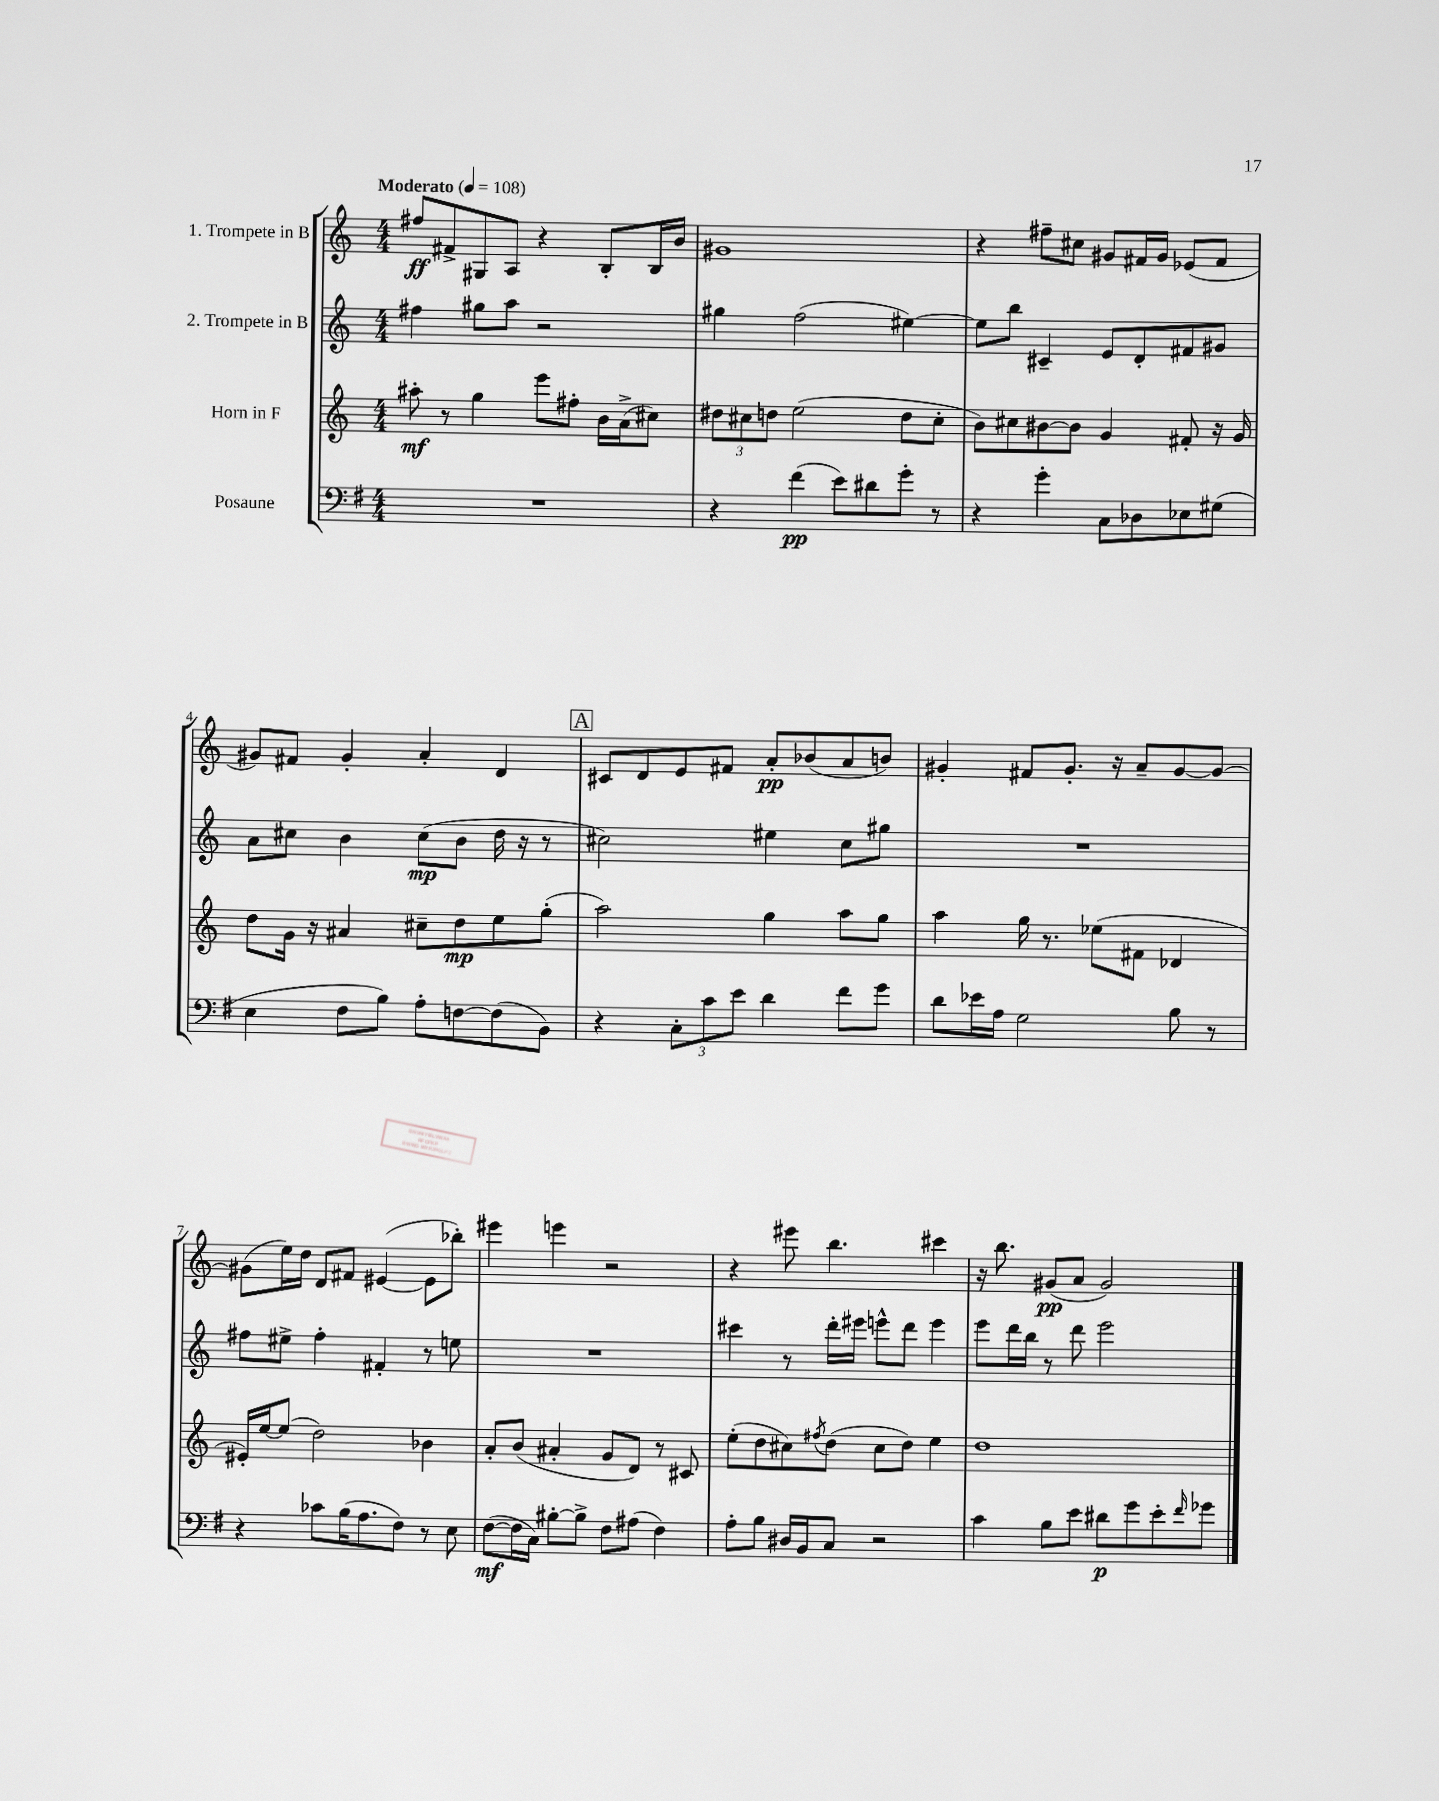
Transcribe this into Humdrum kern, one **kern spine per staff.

**kern	**kern	**kern	**kern
*staff4	*staff3	*staff2	*staff1
*clefF4	*clefG2	*clefG2	*clefG2
*k[f#]	*k[]	*k[]	*k[]
*M4/4	*M4/4	*M4/4	*M4/4
*MM108	*MM108	*MM108	*MM108
1r	8aa#'	4ff#	8ff#
.	8r	.	8f#^
.	4gg	8gg#	8G#
.	.	8aa	8A
.	8eee	2r	4r
.	8ff#'	.	.
.	16b	.	8B'
.	(16a^	.	.
.	8cc#)	.	16B
.	.	.	16b
=	=	=	=
4r	12dd#	4gg#	1g#
.	12cc#	.	.
.	12dd	.	.
(4f#	(2ee	(2ff	.
8e)	.	.	.
8d#	.	.	.
8g'	8dd	[4ee#)	.
8r	8cc#'	.	.
=	=	=	=
4r	8b)	8ee#]	4r
.	8cc#	8bb	.
4g'	[8b#	4c#~	8ff#~
.	8b#]	.	8cc#
8C	4g	8e	8g#
8D-	.	8d'	16f#
.	.	.	16g#
8E-	8f#'	8f#	(8e-
(8G#	16r	8g#	8f#
.	16g	.	.
=	=	=	=
4E	8dd	8a	8g#)
.	16g	8cc#	8f#
.	16r	.	.
8F#	4a#	4b	4g#'
8B)	.	.	.
8A'	8cc#~	(8cc#	4a'
[8F	8dd	8b	.
(8F]	8ee	16dd	4d
.	.	16r	.
8BB)	(8gg'	8r	.
=	=	=	=
4r	2aa)	2cc#)	8c#
.	.	.	8d
12C'	.	.	8e
12c	.	.	.
.	.	.	8f#
12e	.	.	.
4d	4gg	4ee#	8a'
.	.	.	(8b-
8f#	8aa	8cc#	8a
8g	8gg	8gg#	8b)
=	=	=	=
8d	4aa	1r	4g#'
16e-	.	.	.
16A	.	.	.
2G	16gg	.	8f#
.	8.r	.	.
.	.	.	8.g#'
.	(8ee-	.	.
.	.	.	16r
.	8f#	.	8a~
8B	4d-	.	[8g#
8r	.	.	8g#_
=	=	=	=
4r	16e#')	8ff#	(8g#]
.	[16ee	.	.
.	(8ee]	8ee#^	16ee)
.	.	.	16dd
8c-	2dd)	4ff#'	8d
(16B	.	.	8f#
8.A	.	.	.
.	.	4f#'	([4e#
8F#)	.	.	.
8r	4b-	8r	8e#]
8E	.	8ee	8bb-')
=	=	=	=
([8F#	8a'	1r	4eee#
16F#]	(8b	.	.
16C)	.	.	.
[8B#'	4a#'	.	4eee
8B#^]	.	.	.
8F#	8g	.	2r
(8A#	8d)	.	.
4F#)	8r	.	.
.	8c#	.	.
=	=	=	=
8A'	(8ee'	4ccc#	4r
8B	8dd	.	.
16D#	8cc#)	8r	8eee#
16BB	.	.	.
.	8qff#	.	.
8C	(8dd	16ddd'	4.bb
.	.	16eee#	.
2r	8cc#	8eee^^	.
.	8dd)	8ddd	.
.	4ee	4eee	4ccc#
=	=	=	=
4c	1dd	8eee	16r
.	.	.	8.bb
.	.	16ddd	.
.	.	16bb	.
8B	.	8r	(8g#
8e	.	8ddd	8a
8d#	.	2eee	2g#)
8g	.	.	.
8e'	.	.	.
16qqf#	.	.	.
8g-	.	.	.
==	==	==	==
*-	*-	*-	*-
